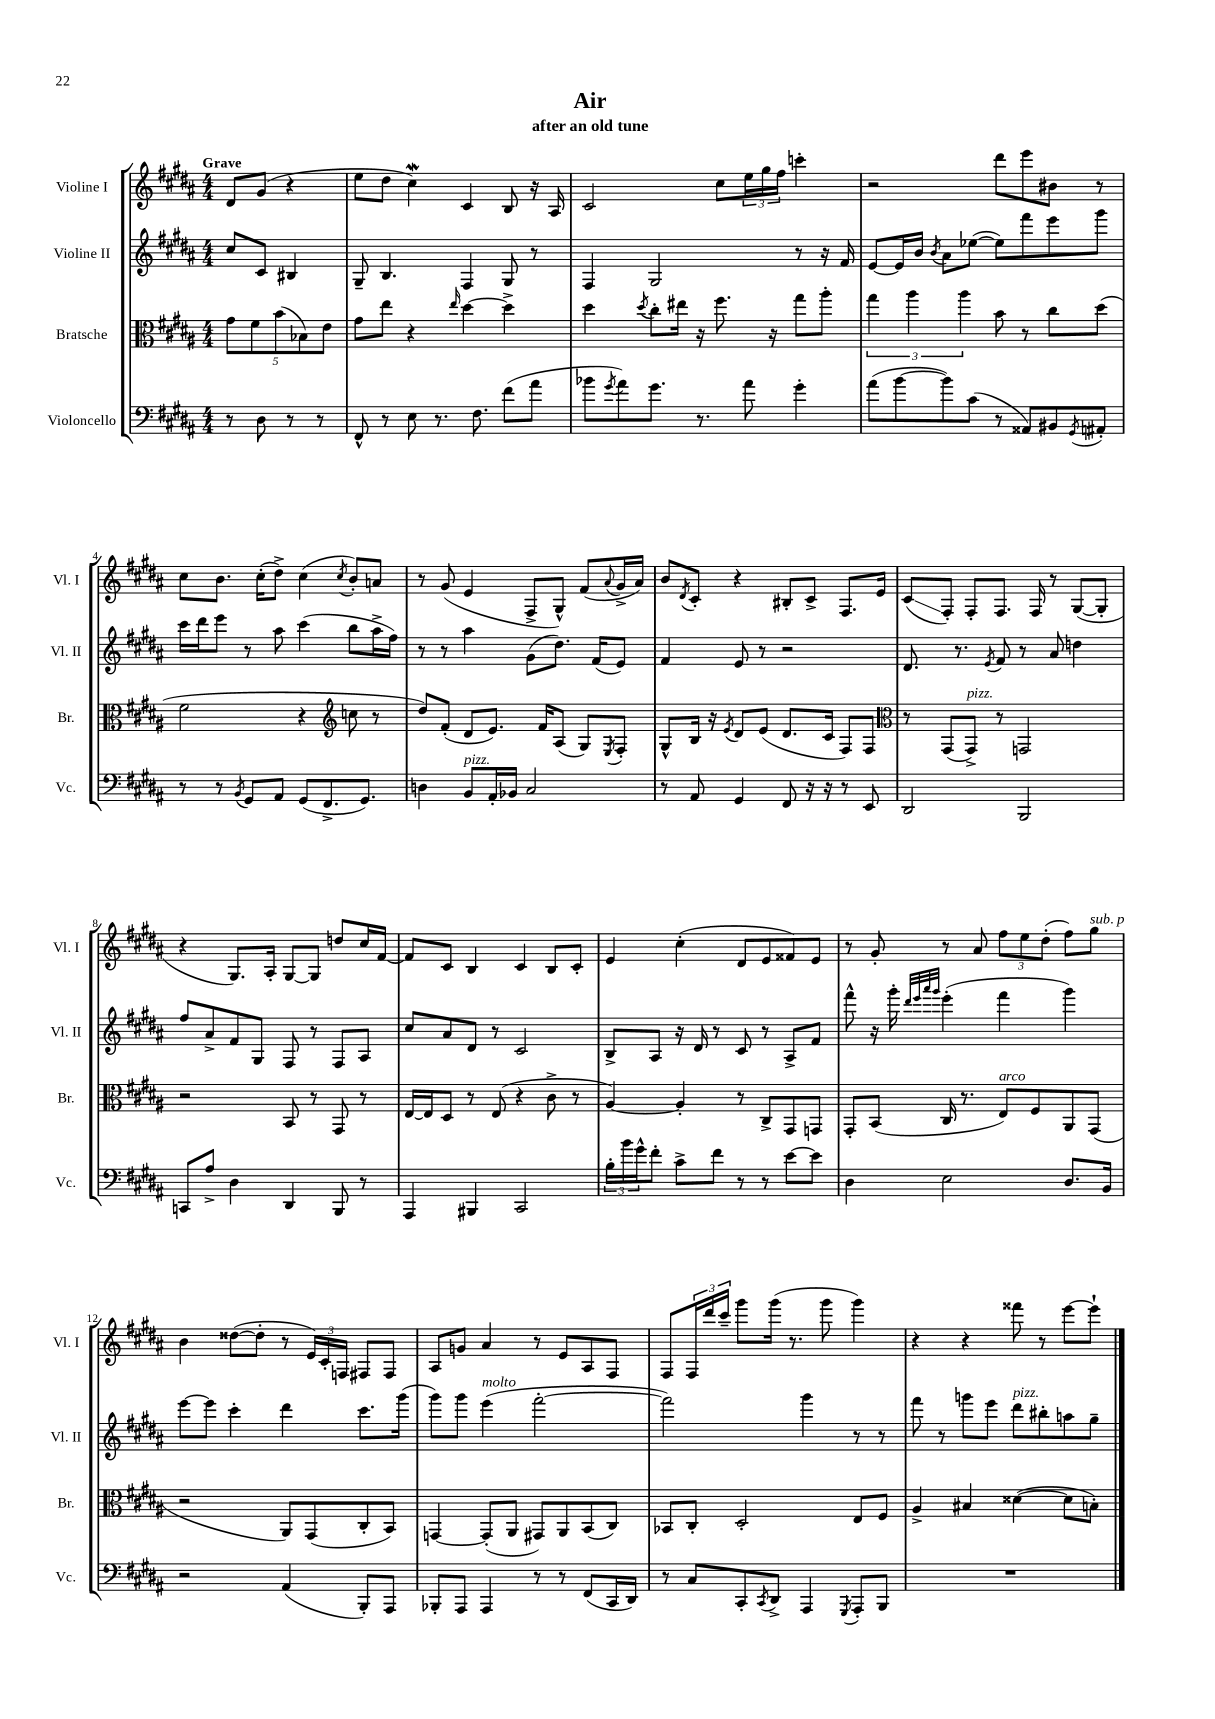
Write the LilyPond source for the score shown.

\header { title = "Air" subtitle = "after an old tune" }
<<
\new StaffGroup <<
\new Staff = "s0" \with { instrumentName = "Violine I" shortInstrumentName = "Vl. I" } {
    \clef treble \key b \major \numericTimeSignature \time 4/4 \partial 2 \tempo "Grave"
    dis'8 gis'8( r4 |
    e''8 dis''8 cis''4\mordent) cis'4 b8 r16 ais16 |
    cis'2 cis''8 \tuplet 3/2 { e''16 gis''16 fis''16 } c'''4-. |
    r2 dis'''8 e'''8 bis'8 r8 |
    cis''8 b'8. cis''16-.( dis''8->) cis''4( \acciaccatura { cis''8 } b'8-.) a'8 |
    r8 gis'8( e'4 fis8-> gis8-^) fis'8( \appoggiatura { ais'8 } gis'16-> ais'16) |
    b'8 \acciaccatura { dis'8 } cis'8-. r4 bis8-. cis'8-> fis8. e'16 |
    cis'8\glissando( fis8-.) fis8-. fis8. fis16 r8 gis8~( gis8-. |
    r4 gis8.) ais16-. gis8~ gis8 d''8 cis''16 fis'16~ |
    fis'8 cis'8 b4 cis'4 b8 cis'8-. |
    e'4 cis''4-.( dis'8 e'8 fisis'8) e'8 |
    r8 gis'8-. r8 ais'8 \tuplet 3/2 { fis''8 e''8 dis''8-.( } fis''8) gis''8^\markup { \italic "sub. p" } |
    b'4 disis''8~( disis''8-. r8 \tuplet 3/2 { e'16) cis'16-. f16 } fis8 fis8 |
    ais8 g'8 ais'4 r8 e'8 ais8 fis8 |
    fis8 \tuplet 3/2 { fis16 dis'''16 cis'''16-- } gis'''8 gis'''16( r8. gis'''8 gis'''4) |
    r4 r4 fisis'''8 r8 e'''8~ e'''8-! \bar "|." |
}
\new Staff = "s1" \with { instrumentName = "Violine II" shortInstrumentName = "Vl. II" } {
    \clef treble \key b \major \numericTimeSignature \time 4/4 \partial 2
    cis''8 cis'8 bis4 |
    gis8-- b4. fis4 gis8 r8 |
    fis4 gis2 r8 r16 fis'16 |
    e'8~ e'16 b'16 \acciaccatura { b'8 } ais'8 ees''8~( ees''8) fis'''8 e'''8 gis'''8 |
    cis'''16 dis'''16 e'''8 r8 ais''8 cis'''4( b''8 ais''16-> fis''16) |
    r8 r8 ais''4 gis'8( dis''8.) fis'16( e'8) |
    fis'4 e'8 r8 r2 |
    dis'8. r8. \acciaccatura { e'8 } fis'8 r8 ais'8 d''4 |
    fis''8 ais'8-> fis'8 gis8 fis8 r8 fis8 ais8 |
    cis''8 ais'8 dis'8 r8 cis'2 |
    b8-> ais8 r16 dis'16 r8 cis'8 r8 ais8-> fis'8 |
    fis'''8-^ r16 gis'''16-. \grace { dis'''32 e'''32 ais'''32 gis'''32 } e'''4-.( fis'''4 gis'''4) |
    e'''8~ e'''8 cis'''4-. dis'''4 cis'''8. gis'''16( |
    gis'''8) gis'''8 e'''4^\markup { \italic "molto" }( fis'''2~-. |
    fis'''2) gis'''4 r8 r8 |
    fis'''8 r8 g'''8 e'''8 dis'''8^\markup { \italic "pizz." } bis''8-. a''8 gis''8-- \bar "|." |
}
\new Staff = "s2" \with { instrumentName = "Bratsche" shortInstrumentName = "Br." } {
    \clef alto \key b \major \numericTimeSignature \time 4/4 \partial 2
    \tuplet 5/4 { gis'8 fis'8 b'8( bes8) e'8 } |
    gis'8 e''8 r4 \grace { e''16 } dis''4~ dis''4-> |
    dis''4 \acciaccatura { dis''8 } cis''8-. eis''16 r16 fis''8. r16 gis''8 ais''8-. |
    \tuplet 3/2 { gis''4 ais''4 ais''4 } b'8 r8 cis''8 dis''8( |
    fis'2 r4 \clef treble c''8 r8 |
    dis''8) fis'8-.( dis'8 e'8.) fis'16 ais8( gis8) \acciaccatura { e8 } fis8-. |
    gis8-^ b16 r16 \acciaccatura { e'8 } dis'8 e'8( dis'8. cis'16 fis8) fis8 |
    \clef alto r8 gis,8( gis,8->^\markup { \italic "pizz." }) r8 g,2 |
    r2 b,8 r8 gis,8 r8 |
    e16~ e16 dis8 r8 e8( r4 cis'8-> r8 |
    ais4~) ais4-. r8 cis8-> gis,8 g,8 |
    gis,8-. b,8( cis16 r8. e8^\markup { \italic "arco" }) fis8 ais,8 gis,8( |
    r2 ais,8) gis,8( cis8-. b,8) |
    g,4~ g,8-.( ais,8 gis,8) ais,8 b,8( cis8) |
    bes,8 cis8-. dis2-. e8 fis8 |
    ais4-> bis4 disis'4~( disis'8 b8-.) \bar "|." |
}
\new Staff = "s3" \with { instrumentName = "Violoncello" shortInstrumentName = "Vc." } {
    \clef bass \key b \major \numericTimeSignature \time 4/4 \partial 2
    r8 dis8 r8 r8 |
    fis,8-^ r8 e8 r8. fis8. fis'8( ais'8 |
    bes'8 \acciaccatura { gis'8 } ais'8) gis'8. r8. ais'8 gis'4-. |
    ais'8( b'8~ b'8) cis'8( r8 aisis,8) bis,8 \acciaccatura { gis,8 } ais,8-. |
    r8 r8 \acciaccatura { b,8 } gis,8 ais,8 gis,8( fis,8.-> gis,8.) |
    d4 b,8^\markup { \italic "pizz." } ais,16-. bes,16 cis2 |
    r8 ais,8 gis,4 fis,8 r16 r16 r8 e,8 |
    dis,2 b,,2 |
    c,8 ais8-> dis4 dis,4 b,,8 r8 |
    ais,,4 bis,,4 cis,2 |
    \tuplet 3/2 { b16-. b'16 gis'16-^ } fis'8-. cis'8-> fis'8 r8 r8 e'8~ e'8 |
    dis4 e2 dis8. b,16 |
    r2 ais,4( b,,8-.) ais,,8 |
    bes,,8-. ais,,8 ais,,4 r8 r8 fis,8( cis,16 dis,16) |
    r8 cis8 cis,8-. \acciaccatura { cis,8 } dis,8-> ais,,4 \acciaccatura { gis,,8 } ais,,8-. b,,8 |
    R1 \bar "|." |
}
>>
>>
